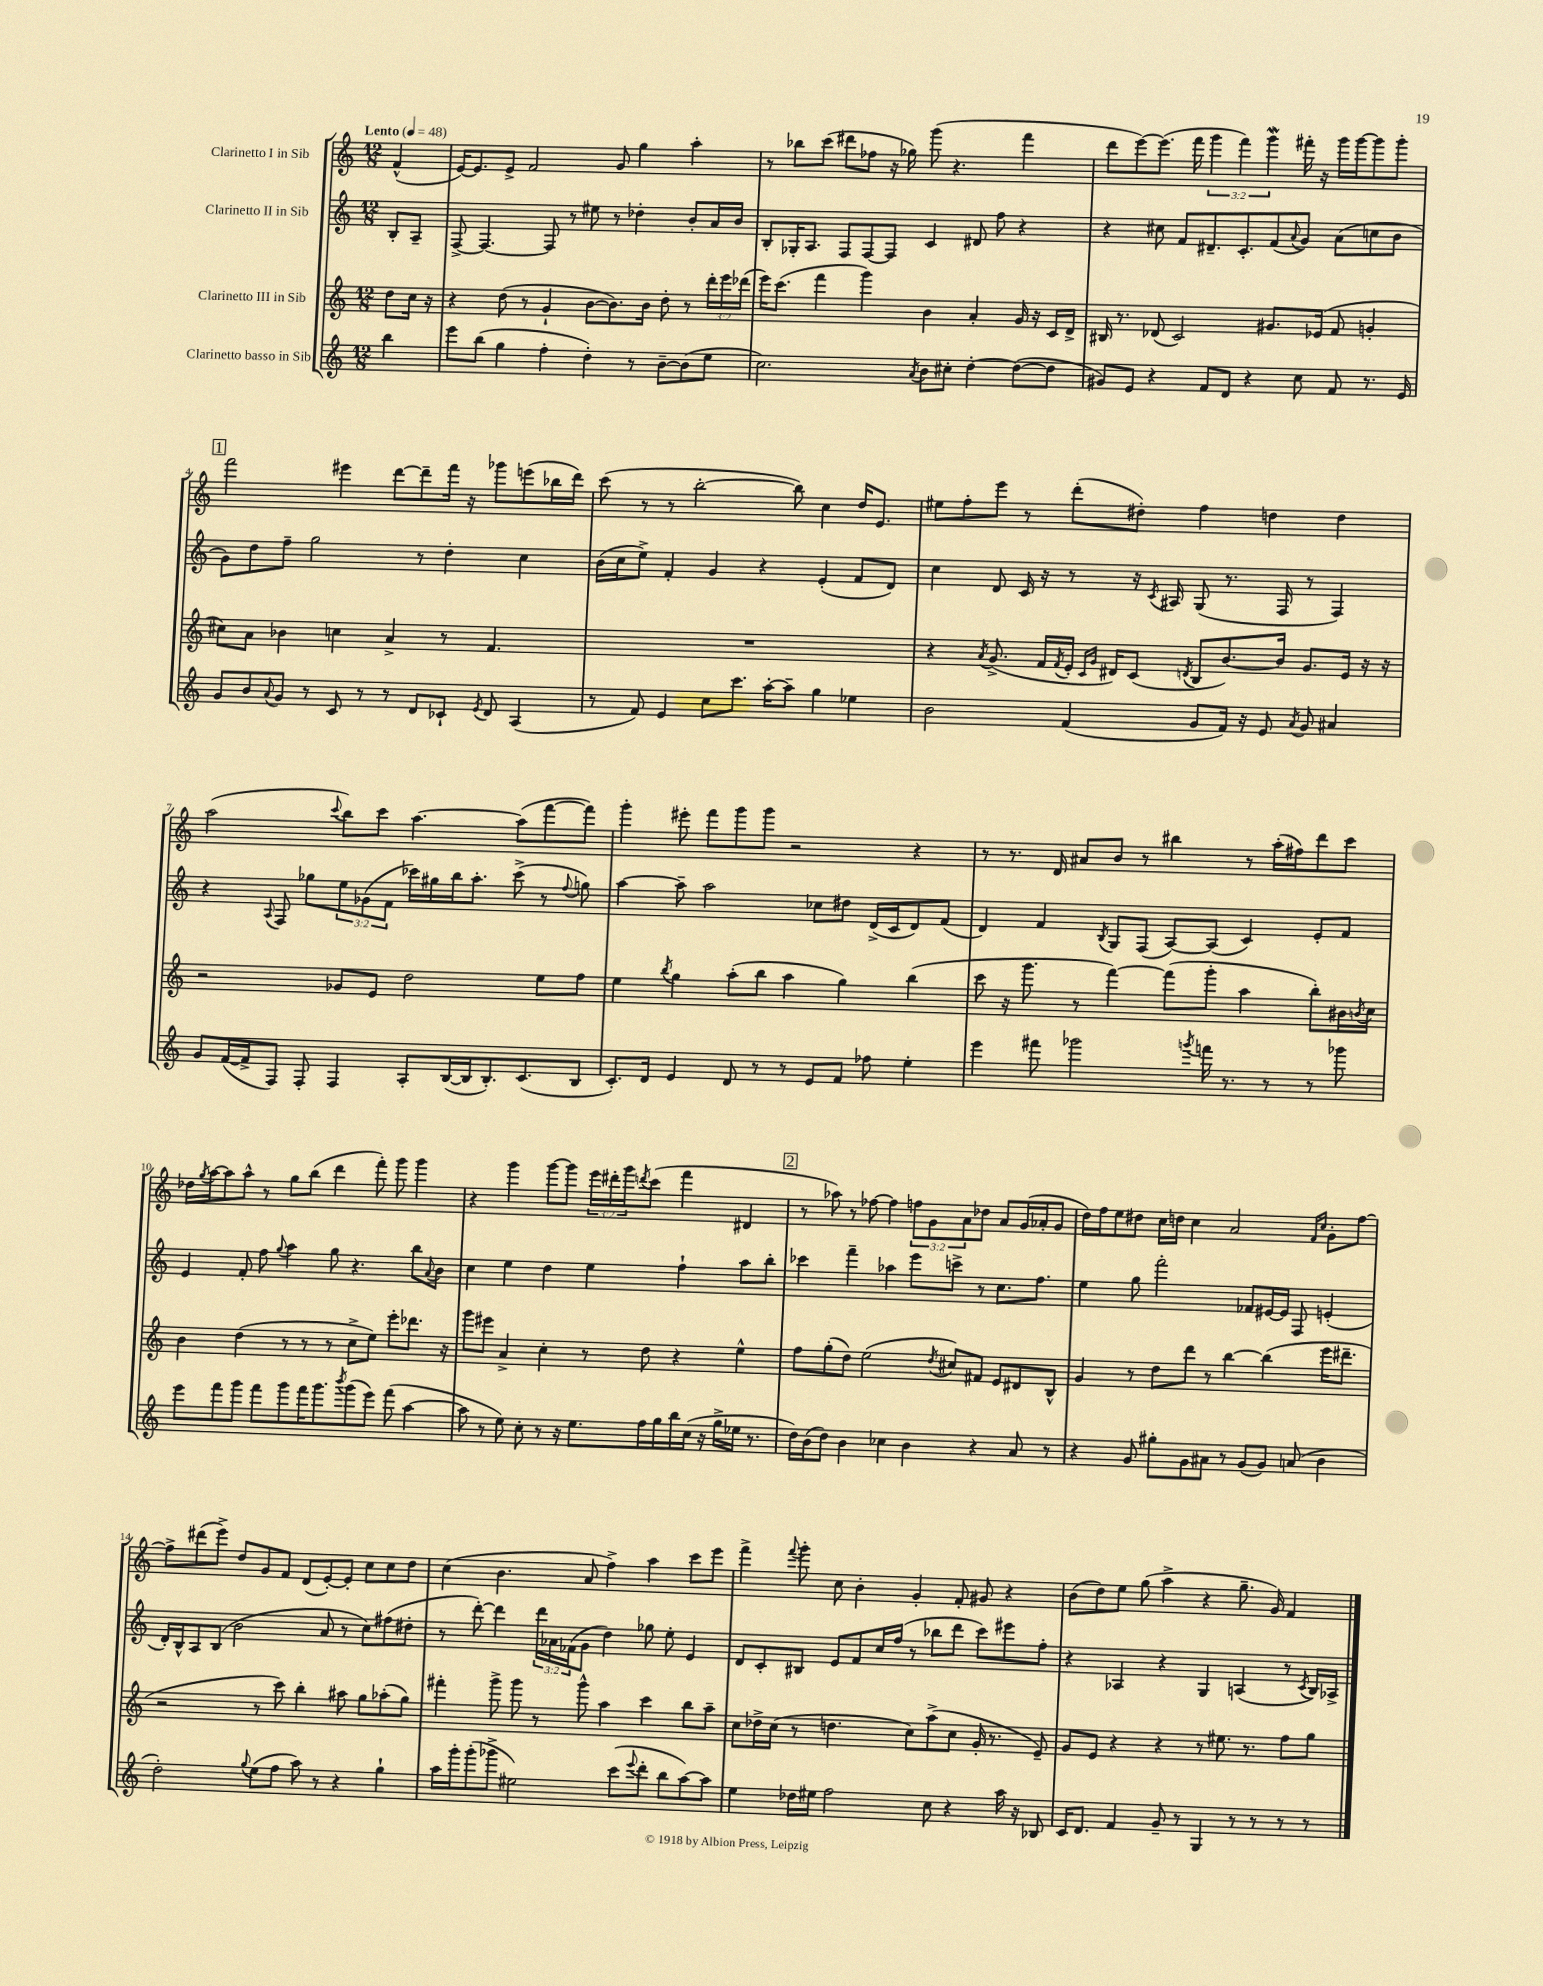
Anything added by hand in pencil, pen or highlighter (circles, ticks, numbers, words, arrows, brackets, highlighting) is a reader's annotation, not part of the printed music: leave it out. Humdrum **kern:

**kern	**kern	**kern	**kern
*staff4	*staff3	*staff2	*staff1
*clefG2	*clefG2	*clefG2	*clefG2
*k[]	*k[]	*k[]	*k[]
*M12/8	*M12/8	*M12/8	*M12/8
*MM48	*MM48	*MM48	*MM48
4bb	8dd	8B'	(4f^^
.	16cc	8A~	.
.	16r	.	.
=	=	=	=
8eee	4r	[8F^	[16e)
.	.	.	8.e]
(8bb	.	4.F_	.
4gg	(8dd	.	8e^
.	8r	.	2f
4ff'	4g`	8F]	.
.	.	8r	.
4dd')	[8b	8ee#	.
.	8.b])	8r	8g
8r	.	4dd-'	4gg
.	16b	.	.
[8b~	8dd'	.	.
(8b]	8r	8b'	4aa'
8ee	24ddd'	16a	.
.	24eee	.	.
.	.	16b	.
.	(24ddd-	.	.
=	=	=	=
2.cc)	16eee)	8B'	8r
.	(8.ccc	.	.
.	.	16G-'	8bb-
.	.	8.A	.
.	4fff	.	(8ccc
.	.	8F	8ddd#
.	4ggg)	[8F	8ff-
.	.	8F]	16r
.	.	.	16gg-)
8qa	.	.	.
8b	4b	4c	(8ggg
8cc#'	.	.	4.r
[4dd'	4a'	8d#	.
.	.	8ff	.
(8dd_	16g	4r	4fff
.	16r	.	.
8dd]	16c	.	.
.	16d^	.	.
=	=	=	=
8g#)	16B#	4r	8ddd
.	8.r	.	.
8e	.	.	[8eee)
4r	(8d-	8cc#	(8.eee]
.	2c)	8f	.
.	.	.	16fff
8f	.	8.d#~	6ggg
8d	.	.	.
.	.	.	6fff)
.	.	8.c'	.
4r	.	.	.
.	.	.	6ggg
.	8.g#	(8f	.
.	.	8qqa	.
8cc	.	8g)	16fff#'
.	(16e-	.	16r
8f	8f	(8a	16ggg
.	.	.	[16ggg
8.r	4g'	8cc	8ggg]
.	.	8b	8ggg'
16e	.	.	.
=	=	=	=
8g	8cc#)	8g)	2fff
8b	8a	8dd	.
8qqa	.	.	.
8g	4b-	8ff~	.
8r	.	2gg	.
8c	4cc	.	4eee#
8r	.	.	.
8r	4a^	.	[8ddd
8d	.	8r	8ddd~]
8c-`	8r	4dd'	16fff
.	.	.	16r
8qe	.	.	.
8d	4.f	.	8ggg-
(4A	.	4cc	(8eee
.	.	.	16bb-
.	.	.	16ddd)
=	=	=	=
8r	1.r	(16b	(8ccc
.	.	16cc	.
8f)	.	8ee^)	8r
4e	.	4f'	8r
.	.	.	[2bb'
8cc	.	4g	.
8.ccc	.	.	.
.	.	4r	.
[16aa'	.	.	.
8aa~]	.	.	8bb])
4gg	.	(4e'	4cc
4ee-	.	8f	16dd
.	.	.	8.e
.	.	8d)	.
=	=	=	=
2b	4r	4cc	8ee#
.	.	.	8ff'
.	8qa	.	.
.	(8.g^	8d	8eee
.	.	16c	8r
.	16f	16r	.
.	8qf	.	.
(4f	16e'	8r	(8ddd'
.	16qqc	.	.
.	16qqg	.	.
.	16d#)	.	.
.	(8c	16r	8dd#')
.	.	8qc	.
.	.	16A#	.
.	8qd	.	.
8g	8B	(8G	4ff
16f)	[8.b)	8.r	.
16r	.	.	.
8e	.	.	4dd
.	16b]	16F	.
8qa	.	.	.
8g	8.g	8r	.
4a#	.	4F)	4dd
.	16e	.	.
.	16r	.	.
.	16r	.	.
=	=	=	=
8g	2r	4r	(2aa
([16f	.	.	.
16f^]	.	.	.
.	.	8qqA	.
8F)	.	8F	.
8F'	.	8gg-	.
.	.	.	8qqccc
4F	8g-	12ee	8bb)
.	.	(12g-	.
.	8e	.	8ccc
.	.	12f	.
8A'	2dd	16ccc-)	[4.aa
.	.	16gg#	.
([16B	.	16bb	.
16B]	.	8.aa'	.
8.B')	.	.	.
.	.	(8ccc-^	(8aa]
(8.c	.	.	.
.	8ee	8r	[8fff
.	.	8qqff	.
8B	8ff	8gg)	8fff])
=	=	=	=
8.c')	4ee	[4aa	4ggg'
16d	.	.	.
.	8qbb	.	.
4e	4gg	8aa~]	8eee#'
.	.	2aa	8fff
8d	(8aa'	.	8ggg
8r	8bb	.	8ggg
8r	4aa	.	2r
8e	.	8cc-	.
8f	4gg)	8dd#	.
8ff-	.	(16d^	.
.	.	16c	.
4ee'	(4bb	8d)	4r
.	.	(8f	.
=	=	=	=
4eee	8ccc	4d)	8r
.	16r	.	8.r
.	8.ggg	.	.
8fff#	.	4f	.
.	.	.	16d
2ggg-	8r	.	8a#
.	.	8qB	.
.	[4fff)	8G	8b
.	.	(8F	8r
.	(8fff]	[8A)	4bb#
8qggg	.	.	.
16fff	8ggg'	(8A]	.
8.r	.	.	.
.	4aa	4c)	8r
8r	.	.	(16aa'
.	.	.	16ff#)
8r	8bb')	8e'	8ddd
8ggg-	16b#	8f	8ccc
.	8qb	.	.
.	16cc	.	.
=	=	=	=
8eee	4b	4e	16dd-
.	.	.	8qgg
.	.	.	[16aa
8fff	.	.	8aa]
8ggg	(4dd	8f'	8aa^^
8fff	.	8ff	8r
.	.	8qqgg	.
8ggg	8r	4aa	8gg
16fff	8r	.	(8bb
8.ggg	.	.	.
.	8r	8gg	4ddd
8qbbb	.	.	.
(8ggg	8cc^	4.r	.
8eee)	8ee)	.	8fff')
(8fff	8eee'	.	8ggg
[4aa	8.ddd-	8bb	4ggg
.	.	8qqa	.
.	.	8b	.
.	16r	.	.
=	=	=	=
8aa]	8ggg	4cc	4r
8r	8eee#	.	.
8ee)	4a^	4ee	4ggg
8cc'	.	.	.
8r	4cc'	4dd	[8ggg
16r	.	.	8ggg]
8.ee	.	.	.
.	8r	4ee	24eee
.	.	.	24ddd#'
.	.	.	24ggg
.	.	.	8qddd
16ff	8dd	.	(8ccc
16gg	.	.	.
16bb	4r	4ff`	4fff
(16cc	.	.	.
16r	.	.	.
16gg^	.	.	.
16ee-	4ee^^	8aa	4d#
8.r	.	.	.
.	.	8bb'	.
=	=	=	=
16dd)	8ff	4ccc-	8r
(16b	.	.	.
8dd)	(8gg'	.	8aa-)
4b	8dd)	4fff~	8r
.	(2ee	.	[8ff-
4cc-	.	4aa-	4ff-]
4b	.	8eee	12ff
.	.	.	12g
.	8qdd	.	.
.	8cc#)	8ccc^	.
.	.	.	12a
4r	8f#	8r	8dd-
.	8e	8.cc	8a
8a	8d#	.	(16g
.	.	8.ff	16a-'
8r	8B^^	.	8g
=	=	=	=
4r	4g	4ee	16dd)
.	.	.	16ff
.	.	.	8ee
8g	8r	8gg	8dd#
8gg#'	8dd	2fff'	16cc
.	.	.	16dd
8g	8ddd	.	4cc
8a#	8r	.	.
8r	[4bb	.	2a
(8g	.	8f-	.
8g)	(4bb]	[16e#	.
.	.	16e#]	.
(8a	.	8F	.
.	.	.	16qqf
.	.	.	16qqcc
4b	16eee	(4e'	8g'
.	8.ddd#~	.	.
.	.	.	[8ff
=	=	=	=
2dd')	2r	16d')	8ff^]
.	.	16B^^	.
.	.	8A	(8ddd#
.	.	(8B	8eee^)
.	.	2b	8dd
8qqgg	.	.	.
(8ee	8r	.	8g
8ff	8ccc)	.	8f
8aa)	4bb'	.	(8d
8r	.	8a	[8e')
4r	8aa#	8r	8e']
.	8gg	8cc)	8cc
4gg`	(8aa-'	(8ff#	8cc
.	8gg)	8dd#'	8dd
=	=	=	=
16aa	4fff#'	8r	(4cc
16ggg'	.	.	.
(8ggg'	.	[8ddd')	.
8ggg-^	8ggg^	4ddd]	4.b
2ee#)	8ggg	.	.
.	8r	24ddd	.
.	.	24a-	.
.	.	(24f-	.
.	8ggg^^	8g	8a
.	4aa	4dd)	4ff^)
(8ccc	.	.	.
8qqeee	.	.	.
8ddd'	4ccc	8gg-	4aa
8bb	.	8ee'	.
[8aa)	8bb	4e	8ccc
8aa]	8aa~	.	8eee
=	=	=	=
4ee	8cc	8d	4fff^
.	16dd-^	8c'	.
.	(16cc	.	.
.	.	.	8qqfff
16dd-	8r	8B#	8ggg'
16ee#	.	.	.
2ff	4.dd	8e	8cc
.	.	8f	4b'
.	.	16cc	.
.	.	(16ff	.
.	8cc)	8r	4g'
8cc	(8aa^	8bb-	.
4r	8cc	8ddd	8f'
.	16g'	8ccc)	8g#
.	8.r	.	.
16aa	.	8eee#	4r
16r	.	.	.
8B-	8e~)	8ff'	.
=	=	=	=
16c	8g	4r	(8b
8.d	.	.	.
.	8e	.	8dd)
4f	4r	4A-	8ee
.	.	.	(8gg
8g~	4r	4r	4aa^
8r	.	.	.
4G	8r	4G	4r
.	8.ee#	.	.
8r	.	(4A	8.gg~
.	8.r	.	.
8r	.	.	.
.	.	.	16g)
8r	8ff	8r	4f
.	.	8qc	.
8r	8gg	16B)	.
.	.	16A-^	.
==	==	==	==
*-	*-	*-	*-
